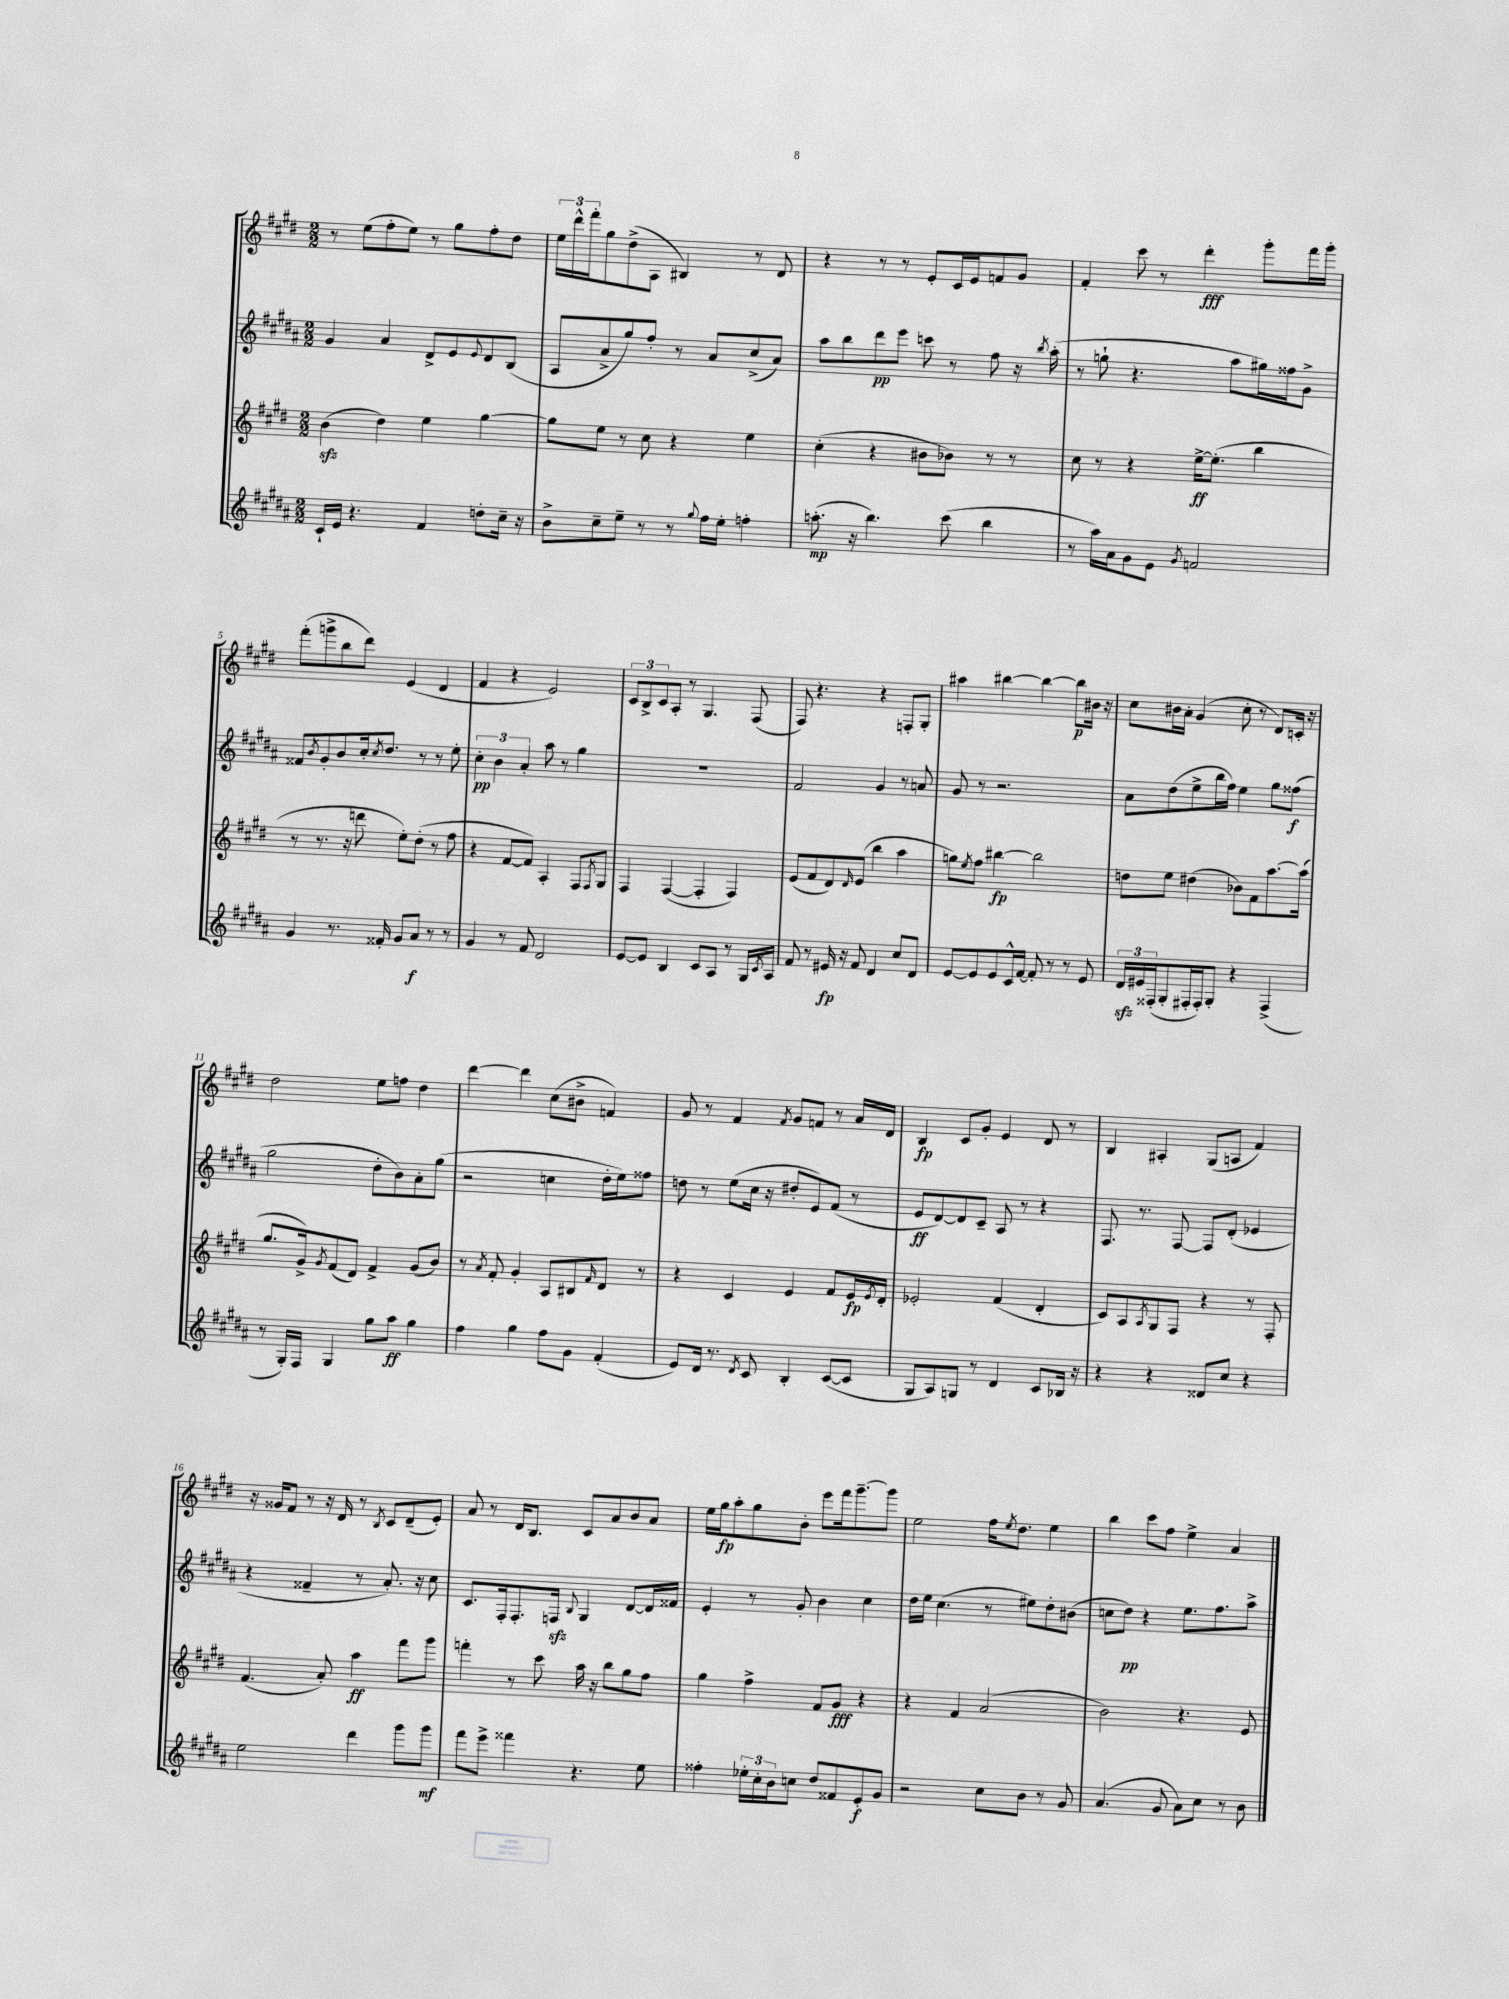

**kern	**dynam	**kern	**dynam	**kern	**dynam	**kern	**dynam
*part4	*part4	*part3	*part3	*part2	*part2	*part1	*part1
*staff4	*staff4	*staff3	*staff3	*staff2	*staff2	*staff1	*staff1
*clefG2	*	*clefG2	*	*clefG2	*	*clefG2	*
*k[f#c#g#d#a#]	*	*k[f#c#g#d#]	*	*k[f#c#g#d#a#]	*	*k[f#c#g#d#]	*
*M2/2	*	*M2/2	*	*M2/2	*	*M2/2	*
=1	=1	=1	=1	=1	=1	=1	=1
16c#`/LL	.	(4bzz\	.	4g#/	.	8r	.
16e/JJ	.	.	.	.	.	.	.
4.r	.	.	.	.	.	(8ee\L	.
.	.	4dd#\)	.	4a#/	.	8ff#'\	.
.	.	.	.	.	.	8ee\J)	.
4f#/	.	4ee\	.	8d#^/L	.	8r	.
.	.	.	.	8e/	.	8gg#\L	.
.	.	.	.	8qqe/	.	.	.
8ddn'\L	.	[4gg#\	.	8d#/	.	8ff#'\	.
16cc#~\Jk	.	.	.	(8B/J	.	8dd#\J	.
16r	.	.	.	.	.	.	.
=2	=2	=2	=2	=2	=2	=2	=2
8b^\L	.	8gg#\L]	.	8A#/L	.	24ee\LL	.
.	.	.	.	.	.	24ddd#^^\	.
.	.	.	.	.	.	24fff#'\J	.
8cc#~\	.	8ee\J	.	8a#^/	.	8gg#\	.
8ee~\J	.	8r	.	8gg#/)	.	(8dd#^\	.
8r	.	8cc#\	.	8ff#'/J	.	8A\J	.
8r	.	4r	.	8r	.	4B#X/)	.
8qqgg#/	.	.	.	.	.	.	.
16ff#\LL	.	.	.	8a#/L	.	.	.
16ee'\JJ	.	.	.	.	.	.	.
4ffn'\	.	4ee\	.	(8cc#^/	.	8r	.
.	.	.	.	8a#/J)	.	8d#/	.
=3	=3	=3	=3	=3	=3	=3	=3
(8.aan'\	mp	(4cc#'\	.	8aa#\L	.	4r	.
.	.	.	.	8bb\	.	.	.
16r	.	.	.	.	.	.	.
4.bb\)	.	4r	.	8ddd#\	pp	8r	.
.	.	.	.	8eee\J	.	8r	.
.	.	8b#X\L	.	8cccn\	.	8e'/L	.
(8ccc#\	.	8b-X\J)	.	8r	.	16c#/L	.
.	.	.	.	.	.	16e/J	.
4bb\	.	8r	.	8ff#\	.	8fn/	.
.	.	8r	.	16r	.	8g#/J	.
.	.	.	.	8qbb/	.	.	.
.	.	.	.	(16aa#'\	.	.	.
=4	=4	=4	=4	=4	=4	=4	=4
8r	.	8cc#\	.	8r	.	4f#'/	.
16aa#\LL)	.	8r	.	8ggn`\	.	.	.
16a#\J	.	.	.	.	.	.	.
8g#\	.	4r	.	4.r	.	8ccc#\	.
8e\J	.	.	.	.	.	8r	.
8qg#/	.	.	.	.	.	.	.
2fn/	.	[16ee^\KL	ff	.	.	4ddd#'\	fff
.	.	(8.ee'\J]	.	.	.	.	.
.	.	.	.	8aa#\L	.	.	.
.	.	4bb\	.	16gg#X\L)	.	8ggg#'\L	.
.	.	.	.	16ff##X\J	.	.	.
.	.	.	.	8g#^\J	.	16fff#\L	.
.	.	.	.	.	.	16ggg#'\JJ	.
!!LO:LB:g=z
=5	=5	=5	=5	=5	=5	=5	=5
4g#/	.	8r	.	8f##X/L	.	(8fff#'\L	.
.	.	.	.	8qb/	.	.	.
.	.	8.r	.	8g#'/	.	8gggn^\	.
8.r	.	.	.	8b/	.	8bb\	.
.	.	16r	.	.	.	.	.
.	.	8dddn\	.	16cc#'/k	.	8ddd#\J)	.
.	.	.	.	8qcc#/	.	.	.
16f##X'/	.	.	.	8.dd#/J	.	.	.
8g#/L	.	8ee'\L)	.	.	.	(4e/	.
8a#/J	f	(8dd#'\J	.	8r	.	.	.
8r	.	8r	.	8r	.	4d#/	.
8r	.	8ff#\	.	8ee'\	.	.	.
=6	=6	=6	=6	=6	=6	=6	=6
4g#/	.	4r	.	6cc#'\	pp	4f#/	.
.	.	.	.	6b\	.	.	.
8r	.	[8f#/L	.	.	.	4r	.
.	.	.	.	6a#'/	.	.	.
8f#/	.	8f#/J])	.	.	.	.	.
2d#/	.	4A'/	.	8aa#\	.	2e/)	.
.	.	.	.	8r	.	.	.
.	.	8F#/L	.	4gg#\	.	.	.
.	.	8qF#/	.	.	.	.	.
.	.	8G#/J	.	.	.	.	.
=7	=7	=7	=7	=7	=7	=7	=7
[8e/L	.	4F#/	.	1r	.	12c#/L	.
.	.	.	.	.	.	12B^/	.
8e/J]	.	.	.	.	.	.	.
.	.	.	.	.	.	12c#/	.
4B/	.	([4F#/	.	.	.	8A'/J	.
.	.	.	.	.	.	8r	.
8c#/L	.	4F#'/]	.	.	.	4.G#/	.
8A#/J	.	.	.	.	.	.	.
8r	.	4F#/)	.	.	.	.	.
16G#/LL	.	.	.	.	.	(8F#/	.
8qc#/	.	.	.	.	.	.	.
16A#/JJ	.	.	.	.	.	.	.
=8	=8	=8	=8	=8	=8	=8	=8
8f#/	.	(8e/L	.	2f#/	.	8F#/)	.
8r	.	8f#/	.	.	.	4.r	.
16e#X/	fp	8d#/)	.	.	.	.	.
16r	.	.	.	.	.	.	.
.	.	16qqd#/	.	.	.	.	.
8f#/	.	(8e/J	.	.	.	.	.
4d#/	.	4bb\	.	4g#/	.	4r	.
8cc#/L	.	4aa\	.	8r	.	8Fn'/L	.
8d#/J	.	.	.	8an/	.	8G#'/J	.
=9	=9	=9	=9	=9	=9	=9	=9
[8e/L	.	8ggn\L)	.	8g#/	.	4aa#X\	.
.	.	8qee/	.	.	.	.	.
8e/]	.	8ff#\J	.	8r	.	.	.
8e/	.	[4bb#X\	fp	2.r	.	[4bb#X\	.
16c#^^/L	.	.	.	.	.	.	.
[16f#/JJ	.	.	.	.	.	.	.
8f#'/]	.	2bb#\]	.	.	.	4bb#\_	.
8r	.	.	.	.	.	.	.
8r	.	.	.	.	.	8bb#\L]	p
8e/	.	.	.	.	.	16b#X\Jk	.
.	.	.	.	.	.	16r	.
=10	=10	=10	=10	=10	=10	=10	=10
24d#zz/LL	.	8ddn\L	.	8a#\L	.	8cc#\L	.
24e#X/	.	.	.	.	.	.	.
(24F##X'/J	.	.	.	.	.	.	.
8G#'/	.	8ee\J	.	(8dd#\	.	16b#X\L	.
.	.	.	.	.	.	16a'\JJ	.
16F#X'/L	.	(4dd#X\	.	8ee^\	.	(4g#/	.
16F#'/J)	.	.	.	.	.	.	.
8G#'/J	.	.	.	16bb\L	.	.	.
.	.	.	.	16ff#\JJ)	.	.	.
4r	.	8b-X\L)	.	4ee\	.	8cc#'\	.
.	.	8f#\	.	.	.	8r	.
(4F#^/	.	[8.aa\	.	8gg#\L	.	8d#/L)	.
.	.	.	.	(8ff##X\J	f	16cn'/Jk	.
.	.	(16aa\Jk]	.	.	.	16r	.
!!LO:LB:g=z
=11	=11	=11	=11	=11	=11	=11	=11
8r	.	8.gg#/L	.	2gg#\	.	2dd#\	.
16G#'/LL)	.	.	.	.	.	.	.
16F#/JJ	.	16g#^/k)	.	.	.	.	.
.	.	8qg#/	.	.	.	.	.
4G#/	.	(8f#/	.	.	.	.	.
.	.	8d#/J)	.	.	.	.	.
8gg#\L	.	4f#^/	.	8dd#'\L	.	8ee\L	.
8aa#\J	ff	.	.	8b\)	.	8ffn\J	.
4gg#\	.	(8g#/L	.	8a#'\	.	4dd#\	.
.	.	8b/J)	.	(8gg#\J	.	.	.
=12	=12	=12	=12	=12	=12	=12	=12
4ff#\	.	8r	.	2r	.	[4ddd#\	.
.	.	8qa/	.	.	.	.	.
.	.	8f#'/	.	.	.	.	.
4gg#\	.	4g#'/	.	.	.	4ddd#\]	.
8ff#\L	.	8A/L	.	4ccn\	.	(8cc#\L	.
8g#\J	.	8B#X/	.	.	.	8b#X^\J	.
.	.	16qqf#/	.	.	.	.	.
(4f#'/	.	8d#/J	.	16dd#'\LL	.	4fn/)	.
.	.	.	.	16ee\J)	.	.	.
.	.	8r	.	8ff##X\J	.	.	.
=13	=13	=13	=13	=13	=13	=13	=13
8e/L)	.	4r	.	8ddn\	.	8g#/	.
16d#/Jk	.	.	.	8r	.	8r	.
8.r	.	.	.	.	.	.	.
.	.	4c#/	.	(8ee\L	.	4f#/	.
8qd#/	.	.	.	.	.	.	.
8c#/	.	.	.	16cc#\Jk	.	.	.
.	.	.	.	16r	.	.	.
.	.	.	.	.	.	8qf#/	.
4B'/	.	4e/	.	8dd#X'/L	.	8g#/L	.
.	.	.	.	8e/)	.	8fn/J	.
([8c#/L	.	8f#/L	.	(8f#/J	.	8r	.
8c#/J]	.	16e/L	fp	8r	.	16a/LL	.
.	.	8qe/	.	.	.	.	.
.	.	16d#'/JJ	.	.	.	16d#/JJ	.
=14	=14	=14	=14	=14	=14	=14	=14
8G#/L	.	2e-X'/	.	8e/L	ff	4B/	fp
8A#/)	.	.	.	[8d#/)	.	.	.
8Gn/J	.	.	.	8d#/]	.	8c#/L	.
8r	.	.	.	8c#~/J	.	8g#'/J	.
4d#/	.	(4f#/	.	8A#/	.	4e/	.
.	.	.	.	8r	.	.	.
8c#/L	.	4d#'/	.	4r	.	8d#/	.
16B-X/Jk	.	.	.	.	.	8r	.
16r	.	.	.	.	.	.	.
=15	=15	=15	=15	=15	=15	=15	=15
4r	.	8c#/L)	.	8.F#/	.	4B/	.
.	.	8A/	.	.	.	.	.
.	.	.	.	8.r	.	.	.
.	.	8qA/	.	.	.	.	.
4r	.	8G#/	.	.	.	4A#X'/	.
.	.	8F#/J	.	[8F#/	.	.	.
8d##X/L	.	4r	.	8F#/L]	.	(8G#/L	.
8cc#/J	.	.	.	(8d#'/J	.	8An/J	.
4r	.	8r	.	4e-X/	.	4f#/)	.
.	.	8F#'/	.	.	.	.	.
!!LO:LB:g=z
=16	=16	=16	=16	=16	=16	=16	=16
2ee\	.	(4.f#/	.	4r	.	16r	.
.	.	.	.	.	.	16g##X/KL	.
.	.	.	.	.	.	8f#/J	.
.	.	.	.	4f##X~/	.	8r	.
.	.	8a'/)	.	.	.	16r	.
.	.	.	.	.	.	16d#/	.
4ddd#\	.	4aa\	ff	8r	.	8r	.
.	.	.	.	.	.	8qB/	.
.	.	.	.	8.a#'/)	.	8c#/L	.
8ggg#\L	.	8fff#\L	.	.	.	(8d#~/	.
.	.	.	.	16r	.	.	.
8ggg#\J	mf	8ggg#\J	.	8cc#\	.	8e'/J)	.
=17	=17	=17	=17	=17	=17	=17	=17
8fff#\L	.	4fffn'\	.	8.c#/L	.	8a/	.
8eee^\J	.	.	.	.	.	8r	.
.	.	.	.	16F#'/k	.	.	.
4fff##X\	.	8r	.	8.F#'/	.	16d#/KL	.
.	.	.	.	.	.	8.B/J	.
.	.	8ccc#\	.	.	.	.	.
.	.	.	.	16Fnzz/Jk	.	.	.
.	.	.	.	8qqB/	.	.	.
4.r	.	16aa\	.	4G#/	.	8c#/L	.
.	.	16r	.	.	.	.	.
.	.	8bb\L	.	.	.	8a/	.
.	.	8gg#\	.	[8d#/L	.	8b/	.
8ee\	.	8ff#\J	.	16d#/L]	.	8a/J	.
.	.	.	.	16f##X/JJ	.	.	.
=18	=18	=18	=18	=18	=18	=18	=18
4ff##X'\	.	4gg#\	.	4e'/	.	16ee\LL	.
.	.	.	.	.	.	16gg#\J	fp
.	.	.	.	.	.	8aa'\	.
24ee-X'\LL	.	4ff#^\	.	8r	.	8gg#\	.
24cc#'\	.	.	.	.	.	.	.
24b\J	.	.	.	.	.	.	.
8ccn\J	.	.	.	8g#'/	.	8b'\J	.
8dd#/L	.	8f#/L	.	4b\	.	8eee\L	.
8f##X/	.	8g#/J	fff	.	.	16fff#\k	.
.	.	.	.	.	.	[8.ggg#~\	.
8e'/	f	4r	.	4cc#\	.	.	.
8g#/J	.	.	.	.	.	8ggg#\J]	.
=19	=19	=19	=19	=19	=19	=19	=19
2r	.	4r	.	16dd#\LL	.	2ee\	.
.	.	.	.	16ee\JJ	.	.	.
.	.	.	.	(4.cc#\	.	.	.
.	.	4f#/	.	.	.	.	.
8cc#\L	.	(2a/	.	8r	.	16ff#\KL	.
.	.	.	.	.	.	8qee/	.
.	.	.	.	.	.	8.dd#\J	.
8b\J	.	.	.	8ee#X\L)	.	.	.
8r	.	.	.	8dd#'\	.	4ee\	.
8g#/	.	.	.	(8b#X\J	.	.	.
=20	=20	=20	=20	=20	=20	=20	=20
(4.a#/	.	2b\)	.	8ccn\L	.	4bb\	.
.	.	.	.	8dd#\J)	pp	.	.
.	.	.	.	4r	.	8ccc#\L	.
8g#/	.	.	.	.	.	8ff#\J	.
8a#\L)	.	4.r	.	8.ee\L	.	4ee^\	.
8cc#\J	.	.	.	.	.	.	.
.	.	.	.	8.ff#\	.	.	.
8r	.	.	.	.	.	4a/	.
8b\	.	8e/	.	8aa#^\J	.	.	.
==	==	==	==	==	==	==	==
*-	*-	*-	*-	*-	*-	*-	*-
